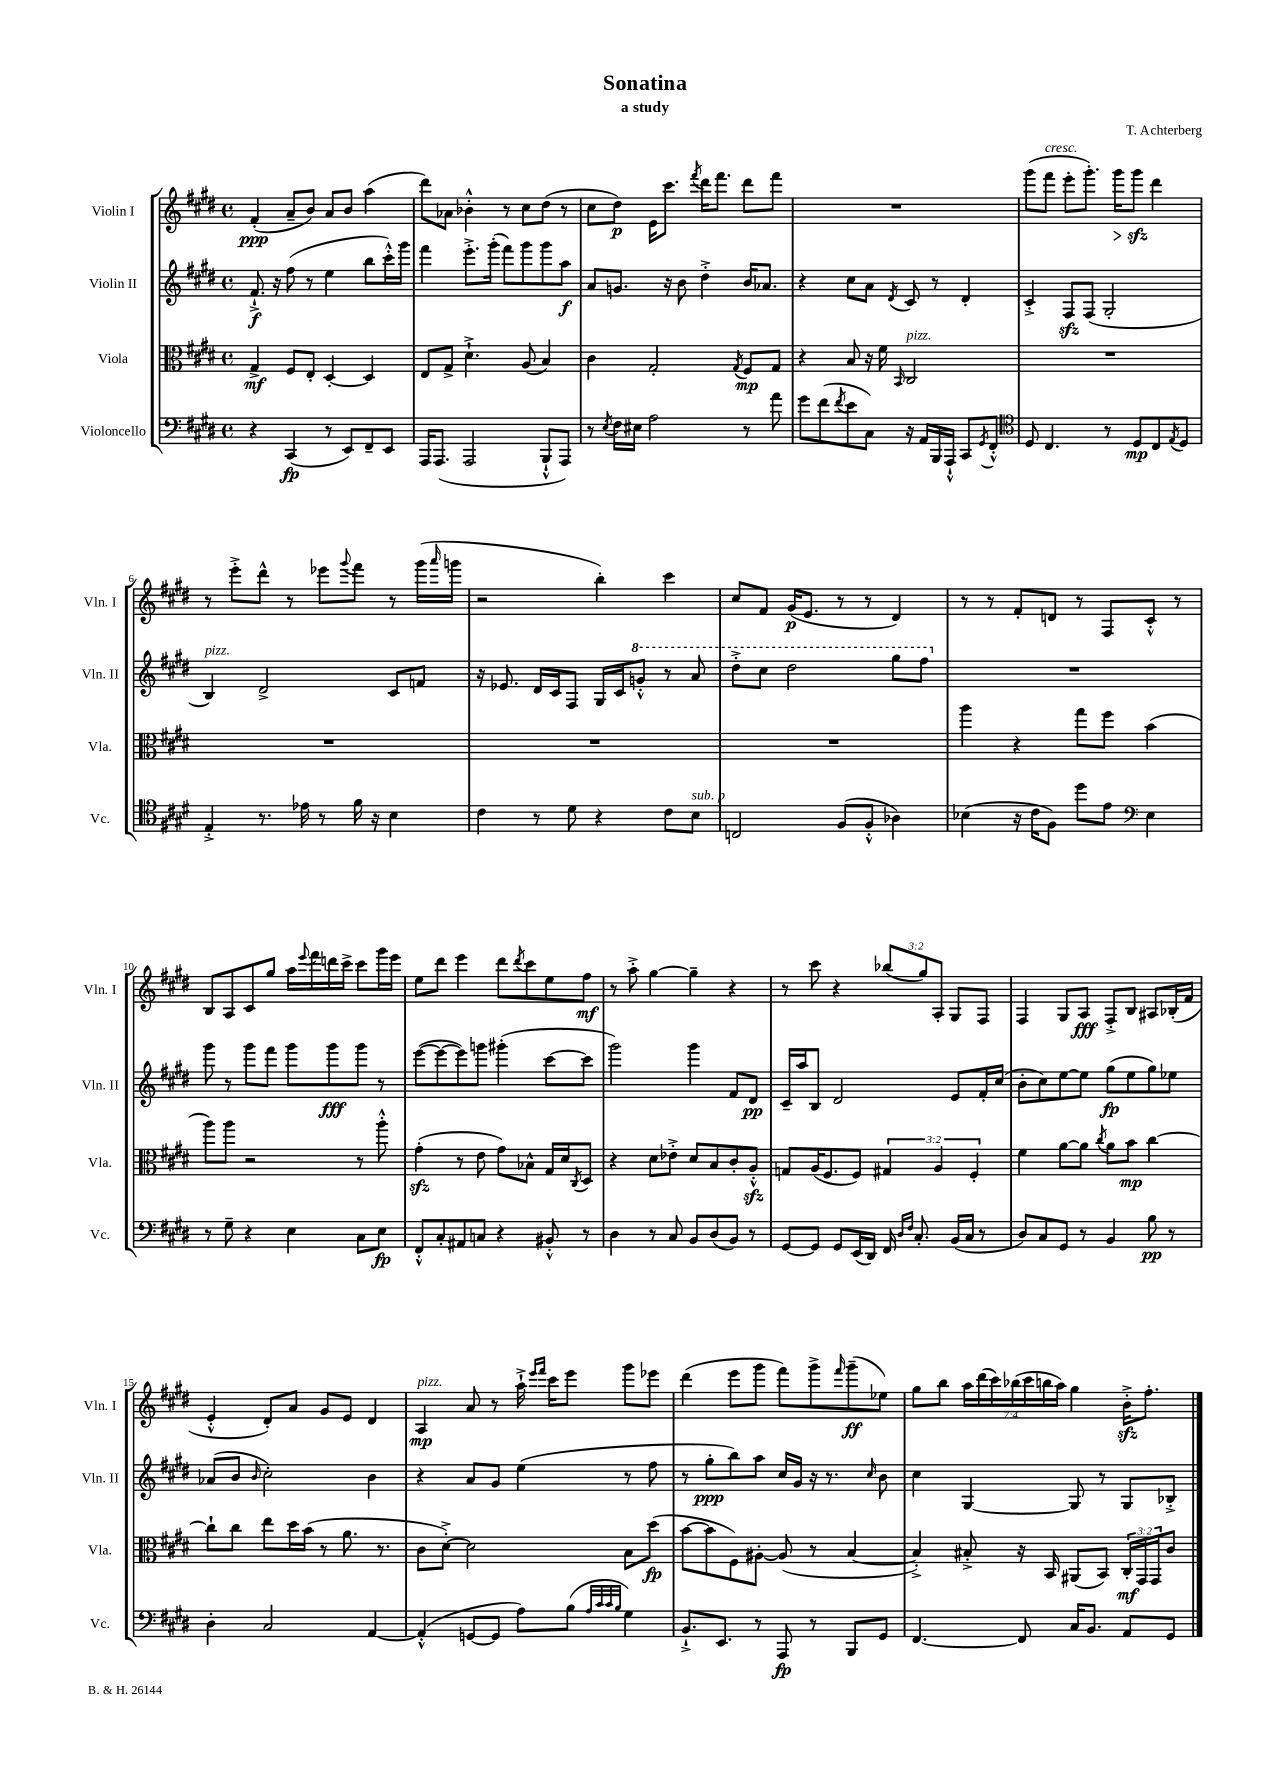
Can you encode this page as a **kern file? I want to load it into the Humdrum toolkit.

**kern	**kern	**kern	**kern
*staff4	*staff3	*staff2	*staff1
*clefF4	*clefC3	*clefG2	*clefG2
*k[f#c#g#d#]	*k[f#c#g#d#]	*k[f#c#g#d#]	*k[f#c#g#d#]
*M4/4	*M4/4	*M4/4	*M4/4
*met(c)	*met(c)	*met(c)	*met(c)
4r	4G#^/	8.f#`^/	(4f#'/
.	.	16r	.
(4CC#/	8F#/L	(8ff#\	8a~/L
.	8E'/J	8r	8b/J)
8r	[4D#'/	4ee\	8a/L
8EE/L)	.	.	8b/J
8FF#~/	4D#/]	8bb\L	(4aa\
8EE/J	.	16ccc#'^^\L)	.
.	.	16ggg#\JJ	.
=	=	=	=
16AAA/LK	8E/L	4fff#\	8ddd#\L)
(8.AAA/J	.	.	.
.	8G#^/J	.	8a-\J
2AAA/	4.d#`^\	8.eee'^\L	4b-'^^\
.	.	(16ggg#'\Jk	.
.	.	8fff#\L)	8r
.	(8A/	8ggg#\	8cc#\L
8BBB`^^/L	4B/)	8ggg#\	(8dd#\J
8AAA/J)	.	8aa\J	8r
=	=	=	=
8r	4c#\	8a/L	8cc#\L
8qE/	.	.	.
16F#\LL	.	8.g/J	8dd#\J)
16E#\JJ	.	.	.
2A\	2G#'/	.	16e\LK
.	.	16r	8.ccc#\J
.	.	8b\	.
.	.	.	8qfff#/
.	.	4dd#'^\	16ddd#\LK
.	.	.	8.fff#\J
.	8qG#/	.	.
8r	8F#/L	16b/LK	8ddd#\L
.	.	8.a-/J	.
8a\	8G#/J	.	8fff#\J
=	=	=	=
8g#\L	4r	4r	1r
(8f#\	.	.	.
8qf#/	.	.	.
8e\	8B/	8cc#\L	.
8C#\J)	16r	8a\J	.
.	16f#\	.	.
.	16qqBB/	8qd#/	.
16r	2C#/	8c#/	.
16AA/LL	.	.	.
16BBB/	.	8r	.
16AAA`^^/JJ	.	.	.
8CC#/L	.	4d#'/	.
8qGG#/	.	.	.
8FF#'^^/J	.	.	.
=	=	=	=
*clefC4	*	*	*
8D#/	1r	4c#'^/	(8ggg#\L
4.C#/	.	.	8fff#\J
.	.	8F#/L	8eee'\L
.	.	(8F#/J	8.ggg#'\J)
8r	.	2G#'/	.
.	.	.	16ggg#\LK
8D#/L	.	.	8ggg#\J
8C#/	.	.	4ddd#\
8qE/	.	.	.
8D#/J	.	.	.
=	=	=	=
4E'^/	1r	4B/)	8r
.	.	.	8eee'^\L
8.r	.	2d#^/	8ddd#^^\J
.	.	.	8r
16e-\	.	.	.
8r	.	.	8eee-\L
.	.	.	8qqggg#/
16f#\	.	.	8fff#\J
16r	.	.	.
4B\	.	8c#/L	8r
.	.	8f/J	(16ggg#\LL
.	.	.	16qqaaa/
.	.	.	16ggg\JJ
=	=	=	=
4c#\	1r	16r	2r
.	.	8.e-/	.
8r	.	16d#/LL	.
.	.	16c#/J	.
8d#\	.	8F#/J	.
4r	.	16G#/LL	4bb'\)
.	.	16c#/J	.
.	.	8gg'^^/J	.
8c#\L	.	8r	4ccc#\
8B\J	.	8aa/	.
=	=	=	=
2C/	1r	8ddd#'^\L	8cc#/L
.	.	8ccc#\J	8f#/J
.	.	2ddd#\	(16g#/LK
.	.	.	8.e/J
(8F#/L	.	.	8r
8F#'^^/J	.	.	8r
4A-\)	.	8ggg#\L	4d#/)
.	.	8fff#\J	.
=	=	=	=
(4B-\	4aa\	1r	8r
.	.	.	8r
16r	4r	.	8f#'/L
16c#\LK	.	.	.
8F#\J)	.	.	8d/J
8dd#\L	8gg#\L	.	8r
8e\J	8ff#\J	.	8F#/L
*clefF4	*	*	*
4E\	(4b\	.	8c#'^^/J
.	.	.	8r
=	=	=	=
8r	8aa\L)	8ggg#\	8B/L
8G#~\	8aa\J	8r	8A/
4r	2r	8ggg#\L	8c#/
.	.	8fff#\J	8gg#/J
4E\	.	8ggg#\L	16aa\LL
.	.	.	8qqeee/
.	.	.	16fff#\
.	.	8ggg#\	16ddd\
.	.	.	16ccc#^\JJ
8C#\L	8r	8ggg#\J	8ccc#\L
8E\J	8aa'^^\	8r	16ggg#\L
.	.	.	16eee\JJ
=	=	=	=
8FF#'^^/L	(4g#'\	([8eee\L	8ee\L
8C#'/	.	8eee\_	8ddd#\J
8AA#/	8r	8eee\])	4eee\
8C/J	8e\	8ggg\J	.
4r	8g#\L)	(4ggg#'\	8ddd#\L
.	.	.	8qddd#/
.	8B-^^\J	.	8ccc#\
8BB#'^^/	16G#/LL	[8ccc#\L	8ee\
.	16d#/J	.	.
.	8qC#/	.	.
8r	8D#/J	8ccc#\]J	8ff#\J
=	=	=	=
4D#\	4r	2ggg#\)	8r
.	.	.	8aa'^\
8r	8d#\L	.	[4gg#\
8C#/	8e-'^\J	.	.
8BB/L	8d#/L	4ggg#\	4gg#~\]
(8D#/	8B/	.	.
8BB/J)	8c#'/	8f#/L	4r
8r	8A'^^/J	8d#/J	.
=	=	=	=
[8GG#/L	8G/L	16c#~/LL	8r
.	.	16aa/J	.
8GG#/]J	(16A/K	8B/J	8ccc#\
.	8.F#/	.	.
8GG#/L	.	2d#/	4r
(16EE/L	8F#/J)	.	.
16DD#/JJ)	.	.	.
16FF#/	6G#/	.	(12bb-/L
16qqD#/LL	.	.	.
16qqF#/JJ	.	.	.
8.C#'/	.	.	.
.	.	.	12gg#/)
.	6A/	.	12A'/J
(16BB/LL	.	8e/L	8G#/L
16C#/JJ	.	.	.
.	6F#'/	.	.
8r	.	16f#'/L	8F#/J
.	.	(16cc#/JJ	.
=	=	=	=
8D#/L)	4f#\	8b'\L	4F#/
8C#/	.	8cc#\)	.
8GG#/J	[8a\L	[8ee\	8G#/L
8r	8a\]J	8ee\]J	8A/J
.	8qcc#/	.	.
4BB/	8a\L	(8gg#\L	8F#'^/L
.	8b\J	8ee\	8B/J
8B\	[4cc#\	8gg#\)	8A#/L
8r	.	8ee-\J	(16B-'/L
.	.	.	16f#/JJ
=	=	=	=
4D#'\	8cc#`\]L	(8a-/L	4e'^^/
.	8cc#\J	8b/J	.
.	.	16qqb/	.
2C#/	8ee\L	2cc#'\)	8d#'/L)
.	16dd#\L	.	8a/J
.	(16b\JJ	.	.
.	8r	.	8g#/L
.	8.a\	.	8e/J
[4AA/	.	4b\	4d#/
.	8.r	.	.
=	=	=	=
(4AA'^^/]	8c#\L	4r	4A/
.	[8d#'^\J)	.	.
[8GG/L	2d#\]	8a/L	8a/
8GG/]J	.	8g#/J	8r
8A\L)	.	(4ee\	16aa`^\
.	.	.	16qqeee/LL
.	.	.	16qqfff#/JJ
.	.	.	16ccc#\LK
(8B\J	.	.	8eee\J
32qqA/LLL	.	.	.
32qqc#/	.	.	.
32qqc#/	.	.	.
32qqB/JJJ	.	.	.
4G#\)	8B\L	8r	8ggg#\L
.	(8dd#\J	8ff#\	8eee-\J
=	=	=	=
8.BB`^/L	[8b\L	8r	(4ddd#\
.	8b\]	8gg#'\L	.
8.EE/J	.	.	.
.	8F#\)	8bb\)	8eee\L
8r	[8A#'\J	8aa\J	8ggg#\J
8AAA/	(8A#/]	16cc#/LL	8fff#\L)
.	.	16g#/JJ	.
8r	8r	16r	8ggg#^\
.	.	8.r	.
.	.	.	16qqfff#/
8BBB/L	[4B/	.	(8ggg#~\
.	.	16qqcc#/	.
8GG#/J	.	8b\	8ee-\J)
=	=	=	=
[4.FF#/	4B'^/])	4cc#\	8gg#\L
.	.	.	8bb\J
.	8B#'^/	[4G#/	28aa\LL
.	.	.	(28ddd#\
.	.	.	28ccc#\)
.	.	.	(28bb-\
8FF#/]	16r	.	.
.	.	.	28ccc#\
.	.	.	28bb\
.	16BB/	.	.
.	.	.	28aa\JJ)
16C#/LK	(8AA#/L	8G#/]	4gg#\
8.BB/J	.	.	.
.	8BB/J)	8r	.
8AA/L	24C#'/LL	8G#/L	16b'^\LK
.	24GG#/	.	.
.	.	.	8.ff#'\J
.	24GG#/J	.	.
8GG#/J	8c#/J	8B-'^/J	.
==	==	==	==
*-	*-	*-	*-
